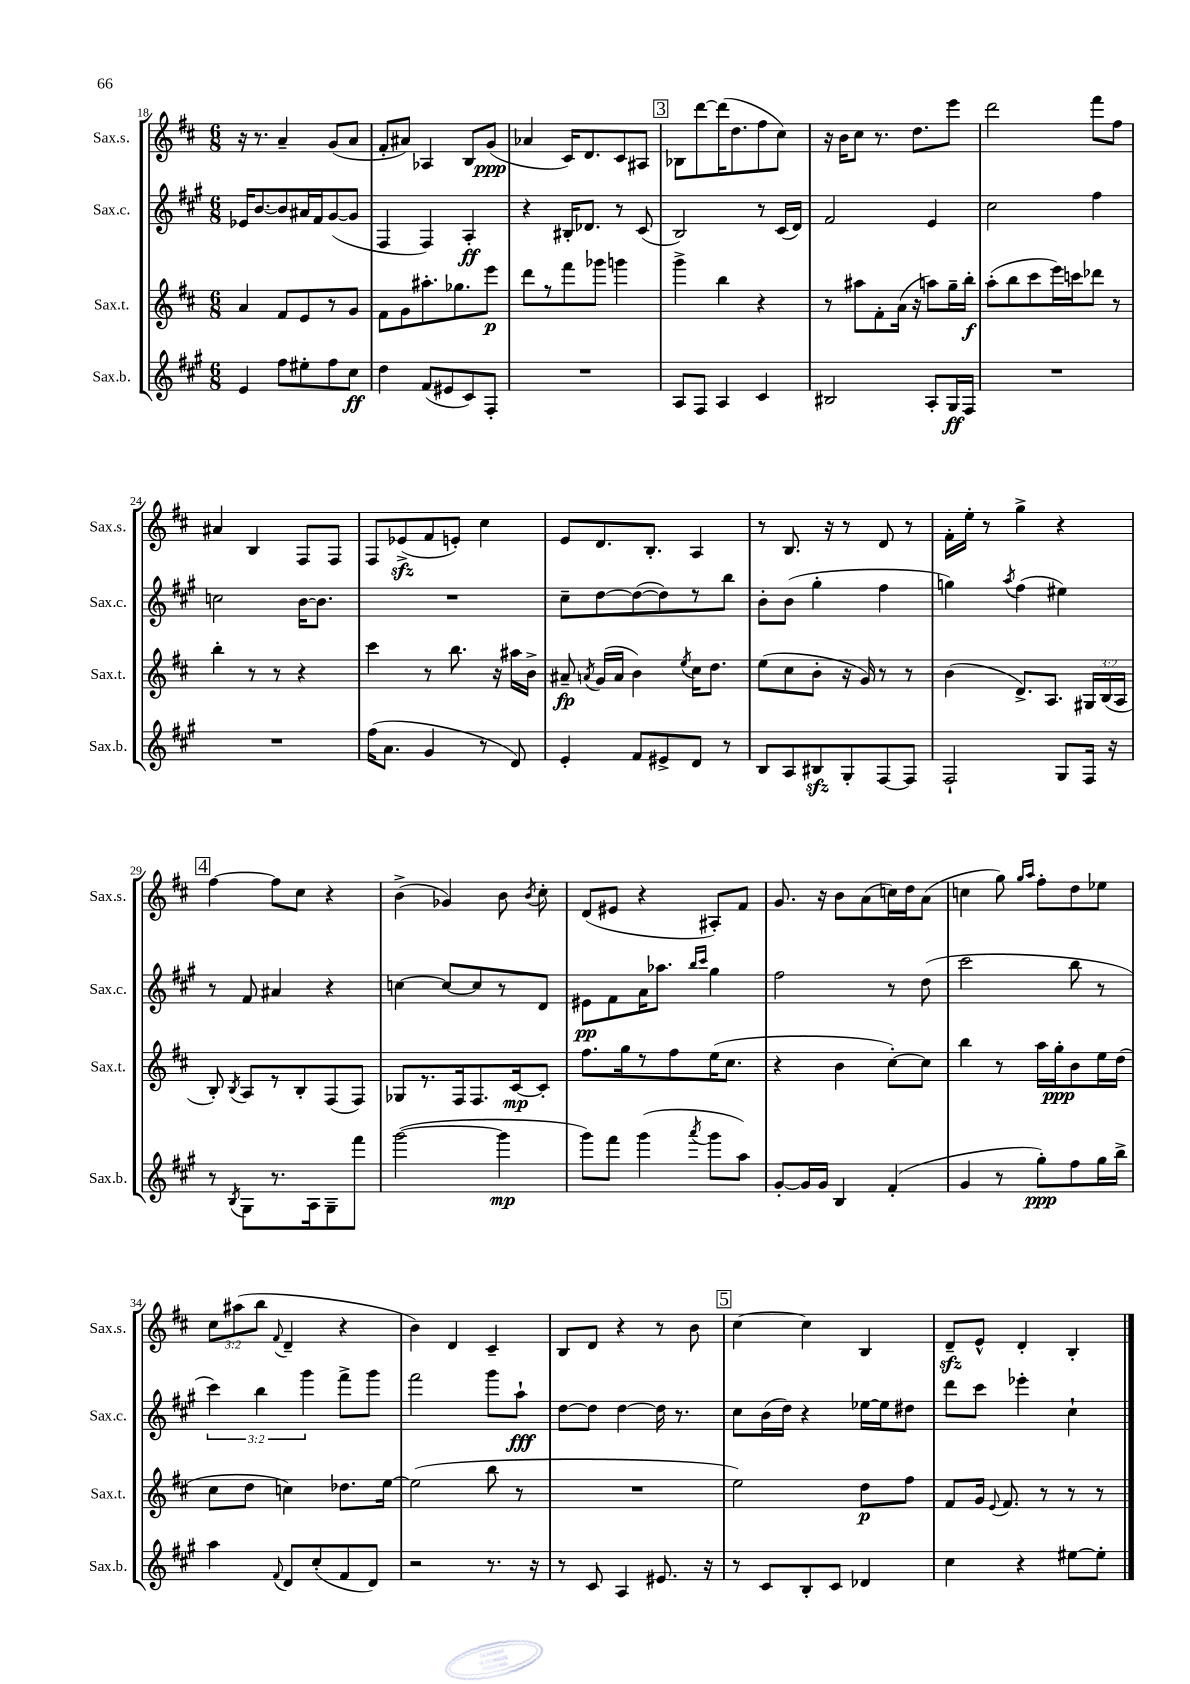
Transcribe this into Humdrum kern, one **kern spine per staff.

**kern	**dynam	**kern	**dynam	**kern	**dynam	**kern	**dynam
*part4	*part4	*part3	*part3	*part2	*part2	*part1	*part1
*staff4	*staff4	*staff3	*staff3	*staff2	*staff2	*staff1	*staff1
*I"Sax.b.	*	*I"Sax.t.	*	*I"Sax.c.	*	*I"Sax.s.	*
*I'Sax.b.	*	*I'Sax.t.	*	*I'Sax.c.	*	*I'Sax.s.	*
*clefG2	*	*clefG2	*	*clefG2	*	*clefG2	*
*k[f#c#g#]	*	*k[f#c#]	*	*k[f#c#g#]	*	*k[f#c#]	*
*M6/8	*	*M6/8	*	*M6/8	*	*M6/8	*
=18	=18	=18	=18	=18	=18	=18	=18
4e/	.	4a/	.	16e-X/KL	.	16r	.
.	.	.	.	[8.b/	.	8.r	.
8ff#\L	.	8f#/L	.	8b/]	.	4a~/	.
8ee#X'\	.	8e/	.	16a#X/L	.	.	.
.	.	.	.	16f#/J	.	.	.
8ff#\	.	8r	.	([8g#/	.	(8g/L	.
8cc#\J	ff	8g/J	.	8g#/J]	.	8a/J	.
=19	=19	=19	=19	=19	=19	=19	=19
4dd\	.	8f#\L	.	4F#/	.	8f#'/L	.
.	.	8g\	.	.	.	8a#X/J)	.
(8f#/L	.	8.aa#X'\	.	4F#/)	.	4A-X/	.
8e#X/	.	.	.	.	.	.	.
.	.	8.gg-X\	.	.	.	.	.
8c#/)	.	.	.	4A'/	ff	8B/L	.
8F#'/J	.	8eee\J	p	.	.	(8g/J	ppp
=20	=20	=20	=20	=20	=20	=20	=20
2.r	.	8ddd\L	.	4r	.	4a-X/	.
.	.	8r	.	.	.	.	.
.	.	8fff#\	.	16B#X'/KL	.	16c#/KL)	.
.	.	.	.	8.d-X/J	.	8.d/	.
.	.	8ggg-X\J	.	.	.	.	.
.	.	4gggn\	.	8r	.	8c#/	.
.	.	.	.	(8c#/	.	8A#X/J	.
!!LO:REH:place=s1:t=3
=21	=21	=21	=21	=21	=21	=21	=21
8A/L	.	4ggg^\	.	2B/)	.	8B-X\L	.
8F#/J	.	.	.	.	.	[8ddd\	.
4A/	.	4bb\	.	.	.	(16ddd\K]	.
.	.	.	.	.	.	8.dd\	.
4c#/	.	4r	.	8r	.	8ff#\	.
.	.	.	.	(16c#/LL	.	8cc#\J)	.
.	.	.	.	16d/JJ)	.	.	.
=22	=22	=22	=22	=22	=22	=22	=22
2B#X/	.	8r	.	2f#/	.	16r	.
.	.	.	.	.	.	16b\KL	.
.	.	8aa#X\L	.	.	.	8cc#\J	.
.	.	8f#'\	.	.	.	8.r	.
.	.	(16a\Jk	.	.	.	.	.
.	.	16r	.	.	.	8.dd\L	.
8A'/L	.	8aan\L)	.	4e/	.	.	.
16G#/L	ff	16gg~\L	.	.	.	8eee\J	.
16F#/JJ	.	16bb'\JJ	f	.	.	.	.
=23	=23	=23	=23	=23	=23	=23	=23
2.r	.	(8aa'\L	.	2cc#\	.	2ddd\	.
.	.	8bb\	.	.	.	.	.
.	.	8ccc#\	.	.	.	.	.
.	.	16eee\L)	.	.	.	.	.
.	.	16cccn\J	.	.	.	.	.
.	.	8ddd-X\J	.	4ff#\	.	8fff#\L	.
.	.	8r	.	.	.	8ff#\J	.
!!LO:LB:g=z
=24	=24	=24	=24	=24	=24	=24	=24
2.r	.	4bb'\	.	2ccn\	.	4a#X/	.
.	.	8r	.	.	.	4B/	.
.	.	8r	.	.	.	.	.
.	.	4r	.	[16b\KL	.	8F#/L	.
.	.	.	.	8.b\J]	.	.	.
.	.	.	.	.	.	8F#/J	.
=25	=25	=25	=25	=25	=25	=25	=25
(16ff#\KL	.	4ccc#\	.	2.r	.	8F#/L	.
8.a\J	.	.	.	.	.	.	.
.	.	.	.	.	.	(8e-Xzz^/	.
4g#/	.	8r	.	.	.	8f#/	.
.	.	8.bb\	.	.	.	8en'/J)	.
8r	.	.	.	.	.	4cc#\	.
.	.	16r	.	.	.	.	.
8d/)	.	16aa#X\LL	.	.	.	.	.
.	.	16b^\JJ	.	.	.	.	.
=26	=26	=26	=26	=26	=26	=26	=26
4e'/	.	8a#X~/	fp	8cc#~\L	.	8e/L	.
.	.	8qan/	.	.	.	.	.
.	.	(16g/LL	.	[8dd\	.	8.d/	.
.	.	16a/JJ	.	.	.	.	.
8f#/L	.	4b\)	.	(8dd\_	.	.	.
.	.	.	.	.	.	8.B'/J	.
8e#X^/	.	.	.	8dd\])	.	.	.
.	.	8qee/	.	.	.	.	.
8d/J	.	16cc#\KL	.	8r	.	4A/	.
.	.	8.dd\J	.	.	.	.	.
8r	.	.	.	8bb\J	.	.	.
=27	=27	=27	=27	=27	=27	=27	=27
8B/L	.	(8ee\L	.	8b'\L	.	8r	.
8A/	.	8cc#\	.	(8b\J	.	8.B/	.
8B#Xzz/	.	8b'\J	.	4gg#'\	.	.	.
.	.	.	.	.	.	16r	.
8G#'/	.	16r	.	.	.	8r	.
.	.	16g/)	.	.	.	.	.
[8F#/	.	8r	.	4ff#\	.	8d/	.
8F#/J]	.	8r	.	.	.	8r	.
=28	=28	=28	=28	=28	=28	=28	=28
2F#`/	.	(4b\	.	4ggn\)	.	16f#'\LL	.
.	.	.	.	.	.	16ee'\JJ	.
.	.	.	.	.	.	8r	.
.	.	.	.	8qaa/	.	.	.
.	.	8.d^/L)	.	(4ff#\	.	4gg^\	.
.	.	8.A/J	.	.	.	.	.
8G#/L	.	.	.	4ee#X\)	.	4r	.
16F#/Jk	.	24G#X/LL	.	.	.	.	.
.	.	(24B/	.	.	.	.	.
16r	.	.	.	.	.	.	.
.	.	24A/JJ	.	.	.	.	.
!!LO:LB:g=z
!!LO:REH:place=s1:t=4
=29	=29	=29	=29	=29	=29	=29	=29
8r	.	8B'/)	.	8r	.	[4ff#\	.
8qB/	.	8qB/	.	.	.	.	.
8G#\L	.	8A/L	.	8f#/	.	.	.
8.r	.	8r	.	4a#X/	.	8ff#\L]	.
.	.	8B'/	.	.	.	8cc#\J	.
16A\k	.	.	.	.	.	.	.
8G#~\	.	(8F#/	.	4r	.	4r	.
8fff#\J	.	8F#/J)	.	.	.	.	.
=30	=30	=30	=30	=30	=30	=30	=30
([2ggg#\	.	8G-X/L	.	[4ccn\	.	(4b^\	.
.	.	8.r	.	.	.	.	.
.	.	.	.	8cc/L_	.	4g-X/)	.
.	.	16F#/k	.	.	.	.	.
.	.	8.F#/	.	8cc/]	.	.	.
4ggg#\]	mp	.	.	8r	.	8b\	.
.	.	[16c#/k	mp	.	.	.	.
.	.	.	.	.	.	8qb/	.
.	.	8c#'/J]	.	8d/J	.	8cc#'\	.
=31	=31	=31	=31	=31	=31	=31	=31
8ggg#\L)	.	8.ff#\L	.	8e#X\L	pp	(8d/L	.
8fff#\J	.	.	.	8f#\	.	8e#X/J	.
.	.	16gg\k	.	.	.	.	.
(4ggg#\	.	8r	.	16a\K	.	4r	.
.	.	.	.	8.aa-X\J	.	.	.
.	.	8ff#\	.	.	.	.	.
.	.	.	.	16qqbb/LL	.	.	.
8qaaa/	.	.	.	16qqccc#/JJ	.	.	.
8ggg#\L	.	(16ee\K	.	4gg#\	.	8A#X'/L)	.
.	.	8.cc#\J	.	.	.	.	.
8aa\J)	.	.	.	.	.	8f#/J	.
=32	=32	=32	=32	=32	=32	=32	=32
[8g#'/L	.	4r	.	2ff#\	.	8.g/	.
16g#/L]	.	.	.	.	.	.	.
16g#/JJ	.	.	.	.	.	16r	.
4B/	.	4b\	.	.	.	8b\L	.
.	.	.	.	.	.	(8a\	.
(4f#'/	.	[8cc#'\L)	.	8r	.	16ccn\L)	.
.	.	.	.	.	.	16dd\J	.
.	.	8cc#\J]	.	(8dd\	.	(8a\J	.
=33	=33	=33	=33	=33	=33	=33	=33
4g#/	.	4bb\	.	2ccc#\	.	4ccn\	.
8r	.	8r	.	.	.	8gg\)	.
.	.	.	.	.	.	16qqgg/LL	.
.	.	.	.	.	.	16qqaa/JJ	.
8gg#'\L)	ppp	16aa\LL	.	.	.	8ff#'\L	.
.	.	16gg'\J	ppp	.	.	.	.
8ff#\	.	8b\	.	8bb\	.	8dd\	.
16gg#\L	.	16ee\L	.	8r	.	8ee-X\J	.
16bb^\JJ	.	(16dd\JJ	.	.	.	.	.
!!LO:LB:g=z
=34	=34	=34	=34	=34	=34	=34	=34
4aa\	.	8cc#\L	.	6ccc#\)	.	12cc#\L	.
.	.	.	.	.	.	(12aa#X\	.
.	.	8dd\J	.	.	.	.	.
.	.	.	.	6bb\	.	12bb\J	.
8qqf#/	.	.	.	.	.	8qqf#/	.
8d/L	.	4ccn\)	.	.	.	4d~/	.
.	.	.	.	6ggg#\	.	.	.
(8cc#'/	.	.	.	.	.	.	.
8f#/	.	8.dd-X\L	.	8fff#^\L	.	4r	.
8d/J)	.	.	.	8ggg#\J	.	.	.
.	.	[16ee\Jk	.	.	.	.	.
=35	=35	=35	=35	=35	=35	=35	=35
2r	.	(2ee\]	.	2fff#\	.	4b\)	.
.	.	.	.	.	.	4d/	.
8.r	.	8bb\	.	8ggg#\L	.	4c#~/	.
.	.	8r	.	8aa`\J	fff	.	.
16r	.	.	.	.	.	.	.
=36	=36	=36	=36	=36	=36	=36	=36
8r	.	2.r	.	[8dd\L	.	8B/L	.
8c#/	.	.	.	8dd\J]	.	8d/J	.
4A/	.	.	.	[4dd\	.	4r	.
8.e#X/	.	.	.	16dd\]	.	8r	.
.	.	.	.	8.r	.	.	.
.	.	.	.	.	.	8b\	.
16r	.	.	.	.	.	.	.
!!LO:REH:place=s1:t=5
=37	=37	=37	=37	=37	=37	=37	=37
8r	.	2ee\)	.	8cc#\L	.	[4cc#\	.
8c#/L	.	.	.	(16b\L	.	.	.
.	.	.	.	16dd\JJ)	.	.	.
8B'/	.	.	.	4r	.	4cc#\]	.
8c#/J	.	.	.	.	.	.	.
4d-X/	.	8dd\L	p	[16ee-X\LL	.	4B/	.
.	.	.	.	16ee-\J]	.	.	.
.	.	8ff#\J	.	8dd#X\J	.	.	.
=38	=38	=38	=38	=38	=38	=38	=38
4cc#\	.	8f#/L	.	8ddd\L	.	8dzz~/L	.
.	.	16g/Jk	.	8ccc#\J	.	8e^^/J	.
.	.	8qqe/	.	.	.	.	.
.	.	8.f#/	.	.	.	.	.
4r	.	.	.	4eee-X'\	.	4d'/	.
.	.	8r	.	.	.	.	.
[8ee#X\L	.	8r	.	4cc#`\	.	4B'/	.
8ee#'\J]	.	8r	.	.	.	.	.
==	==	==	==	==	==	==	==
*-	*-	*-	*-	*-	*-	*-	*-
